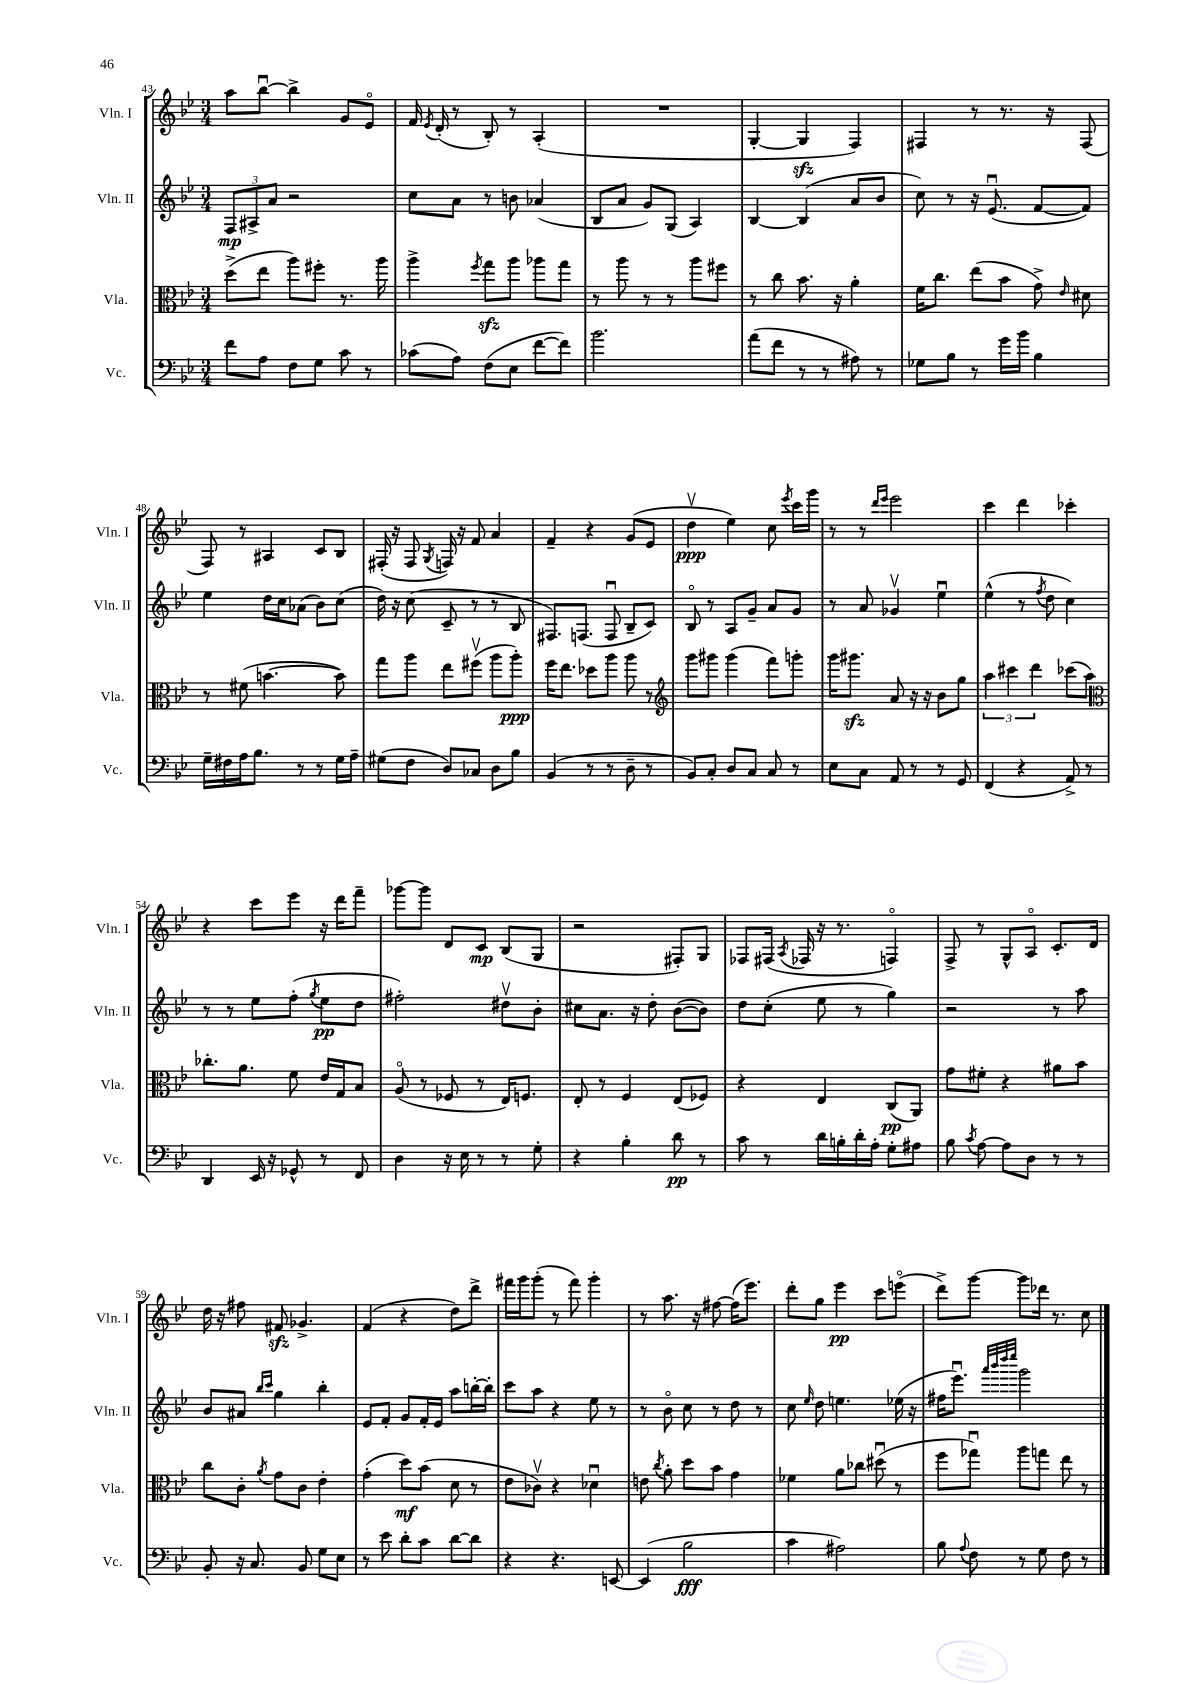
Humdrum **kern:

**kern	**dynam	**kern	**dynam	**kern	**dynam	**kern	**dynam
*part4	*part4	*part3	*part3	*part2	*part2	*part1	*part1
*staff4	*staff4	*staff3	*staff3	*staff2	*staff2	*staff1	*staff1
*I"Vc.	*	*I"Vla.	*	*I"Vln. II	*	*I"Vln. I	*
*I'Vc.	*	*I'Vla.	*	*I'Vln. II	*	*I'Vln. I	*
*clefF4	*	*clefC3	*	*clefG2	*	*clefG2	*
*k[b-e-]	*	*k[b-e-]	*	*k[b-e-]	*	*k[b-e-]	*
*M3/4	*	*M3/4	*	*M3/4	*	*M3/4	*
=43	=43	=43	=43	=43	=43	=43	=43
8f\L	.	(8dd^\L	.	12F/L	mp	8aa\L	.
.	.	.	.	12A#X^/	.	.	.
8A\J	.	8ee-\J	.	.	.	[8bb-u\J	.
.	.	.	.	12a/J	.	.	.
8F\L	.	8aa\L)	.	2r	.	4bb-^\]	.
8G\J	.	8ff#X'\J	.	.	.	.	.
8c\	.	8.r	.	.	.	8g/L	.
8r	.	.	.	.	.	8e-/J	.
.	.	16aa\	.	.	.	.	.
=44	=44	=44	=44	=44	=44	=44	=44
(8c-X\L	.	4aa^\	.	8cc\L	.	16f/	.
.	.	.	.	.	.	8qe-/	.
.	.	.	.	.	.	(16d'/	.
8A\J)	.	.	.	8a\J	.	8r	.
.	.	8qff/	.	.	.	.	.
(8F\L	.	8ggzz\L	.	8r	.	8B-'/)	.
8E-\J	.	8aa\J	.	8bn\	.	8r	.
[8f\L	.	8aa-X\L	.	(4a-X/	.	(4A'/	.
8f\J])	.	8gg\J	.	.	.	.	.
=45	=45	=45	=45	=45	=45	=45	=45
2.b-\	.	8r	.	8B-/L	.	2.r	.
.	.	8aa\	.	8a/J	.	.	.
.	.	8r	.	8g/L)	.	.	.
.	.	8r	.	(8G/J	.	.	.
.	.	8aa\L	.	4A/)	.	.	.
.	.	8ff#X\J	.	.	.	.	.
=46	=46	=46	=46	=46	=46	=46	=46
(8a\L	.	8r	.	[4B-/	.	[4G'/	.
8f\J	.	8cc\	.	.	.	.	.
8r	.	8.b-\	.	(4B-/]	.	4Gzz/]	.
8r	.	.	.	.	.	.	.
.	.	16r	.	.	.	.	.
8A#X\)	.	4a'\	.	8a/L	.	4F/)	.
8r	.	.	.	8b-/J	.	.	.
=47	=47	=47	=47	=47	=47	=47	=47
8G-X\L	.	16f\KL	.	8cc\)	.	4F#X/	.
.	.	8.cc\J	.	.	.	.	.
8B-\J	.	.	.	8r	.	.	.
8r	.	(8ee-\L	.	16r	.	8r	.
.	.	.	.	(8.e-u/	.	.	.
16g\LL	.	8b-\J	.	.	.	8.r	.
16b-\JJ	.	.	.	.	.	.	.
4B-\	.	8g^\)	.	[8f/L	.	.	.
.	.	.	.	.	.	16r	.
.	.	16qqe-/	.	.	.	.	.
.	.	8d#X\	.	8f/J])	.	(8F#/	.
!!LO:LB:g=z
=48	=48	=48	=48	=48	=48	=48	=48
16G~\LL	.	8r	.	4ee-\	.	8F/)	.
16F#X\	.	.	.	.	.	.	.
16A\J	.	(8f#X\	.	.	.	8r	.
8.B-\J	.	.	.	.	.	.	.
.	.	[4.bn\	.	16dd\LL	.	4A#X/	.
.	.	.	.	16cc\J	.	.	.
8r	.	.	.	(8a-X\J	.	.	.
8r	.	.	.	8b-\L)	.	8c/L	.
16G\LL	.	8b\])	.	(8cc\J	.	8B-/J	.
16A~\JJ	.	.	.	.	.	.	.
=49	=49	=49	=49	=49	=49	=49	=49
(8G#X\L	.	8gg\L	.	16dd\)	.	(16F#X'/	.
.	.	.	.	16r	.	16r	.
8F\J	.	8aa\J	.	(8cc\	.	8F#/	.
.	.	.	.	.	.	8qG/	.
8D/L)	.	8ee-\L	.	8c~/	.	16Fn/)	.
.	.	.	.	.	.	16r	.
8C-X/J	.	(8ff#Xv\J	.	8r	.	8f/	.
8D\L	.	8aa\L	.	8r	.	4a/	.
8B-\J	.	8aa'\J)	ppp	8B-/	.	.	.
=50	=50	=50	=50	=50	=50	=50	=50
(4BB-/	.	16ff\KL	.	8.F#X/L)	.	4f~/	.
.	.	8.ee-\J	.	.	.	.	.
.	.	.	.	(8.Fn/J	.	.	.
8r	.	8dd-X\L	.	.	.	4r	.
8r	.	8aa\J	.	8Fu/	.	.	.
8D~\	.	8aa\	.	8B-~/L	.	(8g/L	.
8r	.	8r	.	8c/J)	.	8e-/J	.
=51	=51	=51	=51	=51	=51	=51	=51
*	*	*clefG2	*	*	*	*	*
8BB-/L)	.	8ggg\L	.	8B-/	.	4ddv\	ppp
8C'/J	.	8ggg#X\J	.	8r	.	.	.
8D/L	.	(4ggg#\	.	8A/L	.	4ee-\)	.
8C/J	.	.	.	8g~/J	.	.	.
8C/	.	8fff\L)	.	8a/L	.	8cc\	.
.	.	.	.	.	.	8qeee-/	.
8r	.	8gggn'\J	.	8g/J	.	16ccc\LL	.
.	.	.	.	.	.	16ggg\JJ	.
=52	=52	=52	=52	=52	=52	=52	=52
8E-\L	.	16ggg\KL	.	8r	.	8r	.
.	.	8.ggg#Xzz\J	.	.	.	.	.
8C\J	.	.	.	8a/	.	8r	.
.	.	.	.	.	.	16qqddd/LL	.
.	.	.	.	.	.	16qqeee-/JJ	.
8AA/	.	8a/	.	4g-Xv/	.	2eee-\	.
8r	.	16r	.	.	.	.	.
.	.	16r	.	.	.	.	.
8r	.	8b-\L	.	4ee-u\	.	.	.
8GG/	.	8gg\J	.	.	.	.	.
=53	=53	=53	=53	=53	=53	=53	=53
(4FF/	.	6aa\	.	(4ee-^^\	.	4ccc\	.
.	.	6ccc#X\	.	.	.	.	.
4r	.	.	.	8r	.	4ddd\	.
.	.	6ddd\	.	.	.	.	.
.	.	.	.	8qff/	.	.	.
.	.	.	.	8dd\	.	.	.
8AA^/)	.	(8ccc-X\L	.	4cc\)	.	4ccc-X'\	.
8r	.	8aa\J)	.	.	.	.	.
!!LO:LB:g=z
=54	=54	=54	=54	=54	=54	=54	=54
*	*	*clefC3	*	*	*	*	*
4DD/	.	8.cc-X'\L	.	8r	.	4r	.
.	.	.	.	8r	.	.	.
.	.	8.a\J	.	.	.	.	.
16EE-/	.	.	.	8ee-\L	.	8ccc\L	.
16r	.	.	.	.	.	.	.
8GG-X^^/	.	8f\	.	(8ff'\J	.	8eee-\J	.
.	.	.	.	8qgg/	.	.	.
8r	.	16e-/LL	.	8ee-\L	pp	16r	.
.	.	16G/J	.	.	.	16ddd\KL	.
8FF/	.	8B-/J	.	8dd\J	.	8fff~\J	.
=55	=55	=55	=55	=55	=55	=55	=55
4D\	.	(8A/	.	2ff#X'\)	.	[8ggg-X\L	.
.	.	8r	.	.	.	8ggg-\J]	.
16r	.	8F-X/	.	.	.	8d/L	.
16E-\	.	.	.	.	.	.	.
8r	.	8r	.	.	.	8c/J	mp
8r	.	16E-/KL)	.	8dd#Xv\L	.	(8B-/L	.
.	.	8.Fn/J	.	.	.	.	.
8G'\	.	.	.	8b-'\J	.	8G/J	.
=56	=56	=56	=56	=56	=56	=56	=56
4r	.	8E-'/	.	8cc#X\L	.	2r	.
.	.	8r	.	8.a\J	.	.	.
4B-'\	.	4F/	.	.	.	.	.
.	.	.	.	16r	.	.	.
.	.	.	.	8dd'\	.	.	.
8d\	pp	(8E-/L	.	([8b-\L	.	8F#X'/L)	.
8r	.	8F-X/J)	.	8b-\J])	.	8G/J	.
=57	=57	=57	=57	=57	=57	=57	=57
8c\	.	4r	.	8dd\L	.	8F-X/L	.
8r	.	.	.	(8cc'\J	.	(16F#X/Jk	.
.	.	.	.	.	.	8qA/	.
.	.	.	.	.	.	16F-X/	.
16d\LL	.	4E-/	.	8ee-\	.	16r	.
16Bn'\	.	.	.	.	.	8.r	.
16d'\	.	.	.	8r	.	.	.
16A'\JJ	.	.	.	.	.	.	.
8G'\L	.	(8C/L	pp	4gg\)	.	4Fn/)	.
8A#X\J	.	8AA/J)	.	.	.	.	.
=58	=58	=58	=58	=58	=58	=58	=58
8B-\	.	8g\L	.	2r	.	8F^/	.
8qc/	.	.	.	.	.	.	.
[8A\	.	8f#X'\J	.	.	.	8r	.
8A\L]	.	4r	.	.	.	8G^^/L	.
8D\J	.	.	.	.	.	8A/J	.
8r	.	8a#X\L	.	8r	.	8.c'/L	.
8r	.	8b-\J	.	8aa\	.	.	.
.	.	.	.	.	.	16d/Jk	.
!!LO:LB:g=z
=59	=59	=59	=59	=59	=59	=59	=59
8BB-'/	.	8cc\L	.	8b-/L	.	16dd\	.
.	.	.	.	.	.	16r	.
16r	.	8c'\J	.	8a#X/J	.	8ff#X\	.
8.C/	.	.	.	.	.	.	.
.	.	.	.	16qqbb-/LL	.	.	.
.	.	8qa/	.	16qqccc/JJ	.	.	.
.	.	8g\L	.	4gg\	.	8f#Xzz/	.
8BB-/	.	8c\J	.	.	.	4.g-X^/	.
8G\L	.	4e-'\	.	4bb-'\	.	.	.
8E-\J	.	.	.	.	.	.	.
=60	=60	=60	=60	=60	=60	=60	=60
8r	.	(4g'\	.	8e-/L	.	(4f/	.
8e-\	.	.	.	8f'/J	.	.	.
8d'\L	.	8dd\L)	mf	8g/L	.	4r	.
8c\J	.	(8b-\J	.	16f'/L	.	.	.
.	.	.	.	16e-/JJ	.	.	.
[8d\L	.	8d\	.	8aa\L	.	8dd\L)	.
8d\J]	.	8r	.	[16bbn'\L	.	8ddd^\J	.
.	.	.	.	16bb'\JJ]	.	.	.
=61	=61	=61	=61	=61	=61	=61	=61
4r	.	8e-\L	.	8ccc\L	.	16fff#X\LL	.
.	.	.	.	.	.	16ggg\J	.
.	.	8c-Xv\J)	.	8aa\J	.	(8ggg'\J	.
4.r	.	4r	.	4r	.	8r	.
.	.	.	.	.	.	8fff#\)	.
.	.	4d-Xu\	.	8ee-\	.	4ggg'\	.
[8EEn/	.	.	.	8r	.	.	.
=62	=62	=62	=62	=62	=62	=62	=62
(4EE/]	.	8en\	.	8r	.	8r	.
.	.	8qcc/	.	.	.	.	.
.	.	8a'\	.	8b-\	.	8.aa\	.
2B-\	fff	8dd\L	.	8cc\	.	.	.
.	.	.	.	.	.	16r	.
.	.	8b-\J	.	8r	.	[8ff#X\	.
.	.	4g\	.	8dd\	.	(16ff#\KL]	.
.	.	.	.	.	.	8.eee-\J)	.
.	.	.	.	8r	.	.	.
=63	=63	=63	=63	=63	=63	=63	=63
4c\	.	4f-X\	.	8cc\	.	8ddd'\L	.
.	.	.	.	16qqee-/	.	.	.
.	.	.	.	8dd\	.	8gg\J	.
2A#X\)	.	8a\L	.	4.een\	.	4eee-\	pp
.	.	8cc-X\J	.	.	.	.	.
.	.	(8dd#Xu\	.	.	.	8ccc\L	.
.	.	8r	.	(16ee-X\	.	(8eeen\J	.
.	.	.	.	16r	.	.	.
=64	=64	=64	=64	=64	=64	=64	=64
8B-\	.	8ff\L	.	16ff#X\KL	.	8ddd^\L)	.
.	.	.	.	8.eee-u\J)	.	.	.
8qqA/	.	.	.	.	.	.	.
8F\	.	8gg-Xu\J)	.	.	.	[8ggg\J	.
.	.	.	.	32qqaaa/LLL	.	.	.
.	.	.	.	32qqbbb-/	.	.	.
.	.	.	.	32qqdddd/	.	.	.
.	.	.	.	32qqeeee-/JJJ	.	.	.
8r	.	8aa\L	.	2ggg\	.	8ggg\L]	.
8G\	.	8ggn\J	.	.	.	16ddd-X\Jk	.
.	.	.	.	.	.	8.r	.
8F\	.	8ee-\	.	.	.	.	.
8r	.	8r	.	.	.	8cc\	.
==	==	==	==	==	==	==	==
*-	*-	*-	*-	*-	*-	*-	*-
